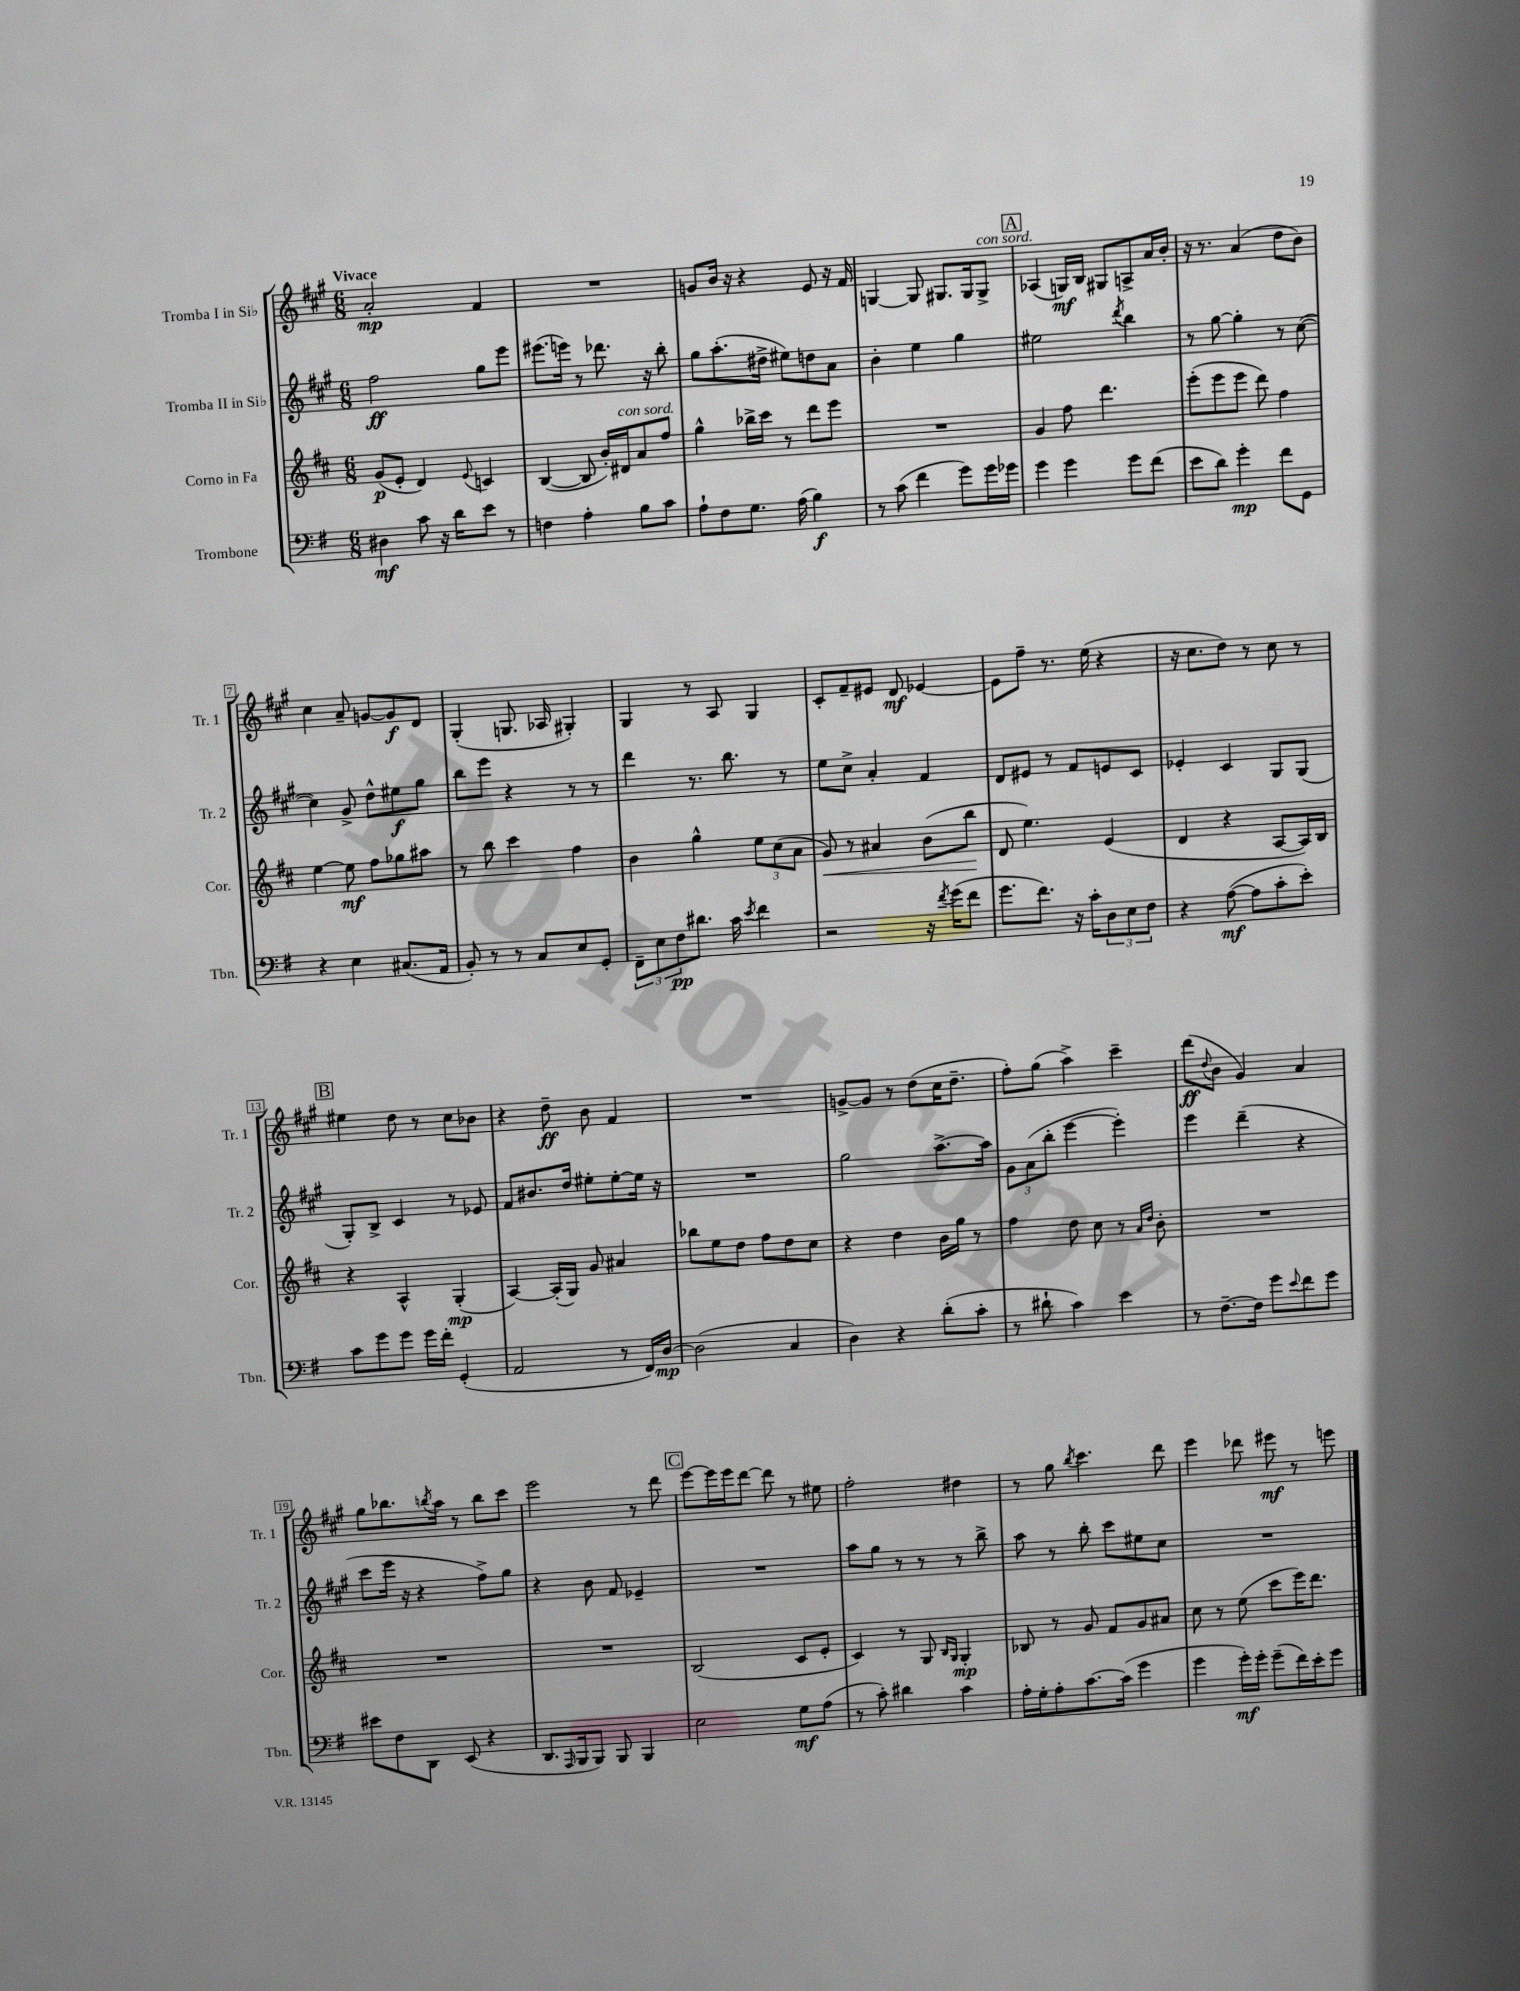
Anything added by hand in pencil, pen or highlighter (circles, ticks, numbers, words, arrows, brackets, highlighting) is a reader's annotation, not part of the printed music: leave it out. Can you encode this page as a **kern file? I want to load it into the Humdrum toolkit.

**kern	**kern	**kern	**kern
*staff4	*staff3	*staff2	*staff1
*clefF4	*clefG2	*clefG2	*clefG2
*k[f#]	*k[f#c#]	*k[f#c#g#]	*k[f#c#g#]
*M6/8	*M6/8	*M6/8	*M6/8
4D#	(8g	2ff#	2a'
.	8e'	.	.
8c	4d)	.	.
16r	.	.	.
16d	.	.	.
.	8qqe	.	.
8e	4c	8gg#	4f#
8r	.	8eee	.
=	=	=	=
4F	([4B	(8.eee#	2.r
.	.	16eee)	.
4A'	8B]	8r	.
.	16b')	8.ddd-	.
.	16d#	.	.
8B	8a	.	.
.	.	16r	.
8c	8ff#	8bb'	.
=	=	=	=
8A`	4gg^^	8gg#	8g
8F#	.	(8.aa'	16b
.	.	.	16r
8.G	16bb-^	.	4r
.	16ccc#	16dd#^	.
.	8r	8ee#)	.
(16A	.	.	.
4B)	8ddd	8dd	8e
.	8eee	8a	16r
.	.	.	16f#
=	=	=	=
8r	2.r	4b'	[4G
(8c	.	.	.
4f#	.	4ee	8G]
.	.	.	8.G#
8g)	.	4gg#	.
.	.	.	16G#
16g	.	.	8G#^
16g-	.	.	.
=	=	=	=
4g	4g	2ee#	(4A-
4g	8ff#	.	16G)
.	.	.	16B
.	4.ddd	.	8G#
.	.	8qddd	.
8g	.	4bb	8A^
(8f#	.	.	16a
.	.	.	16b'
=	=	=	=
8e	(8eee'	8r	16r
.	.	.	8.r
8d)	8eee	[8gg#	.
4g'	8eee	4gg#']	(4a
.	8ddd)	.	.
8f#	4ff#	8r	8dd
8GG	.	([8cc#	8b)
=	=	=	=
4r	[4ee	4cc#])	4cc#
4E	8ee]	8g#^	8a~
.	8ff#	8dd^^	[8g
(8.C#	8gg-	8ee#	8g]
.	8aa#	8gg#	8d
16AA	.	.	.
=	=	=	=
8BB')	8r	8bb	(4G#'
8r	8bb	8eee	.
8r	4ccc#	4r	8.G
8C	.	.	.
.	.	.	16A-
8E	4ff#	8r	4G#')
8GG'	.	8r	.
=	=	=	=
12FF#~	4b	4ddd	4G#
12E	.	.	.
12F#	.	.	.
8.d#	4gg^^	8.r	8r
.	.	.	8A
16c	.	8.bb	.
8qe	.	.	.
4f#	12ee	.	4G#
.	(12cc#	.	.
.	.	8r	.
.	12a	.	.
=	=	=	=
2r	8g)	8ee	8c#'
.	8r	8cc#^	8f#~
.	4a#	4a'	8e#
.	.	.	8d
16r	(8b	4f#	[4e-
8qf#	.	.	.
(16g	.	.	.
8f#	8bb	.	.
=	=	=	=
8.g	8d	8d	8e-]
.	4.ee)	8e#	8ff#~
8.f#)	.	.	.
.	.	8r	8.r
16r	.	8f#	.
16c'	.	.	(16ee
12D	(4e	8e	4r
12E	.	.	.
.	.	8c#	.
12F#	.	.	.
=	=	=	=
4r	4d	4e-'	16r
.	.	.	8.cc#
([8A	4r	4c#	8dd)
8A]	.	.	8r
8c'	[8A	8G#	8cc#
8e')	16A])	(8G#	8r
.	16B	.	.
=	=	=	=
8c	4r	8G#')	4ee#
8g	.	8B^	.
8g	4A^^	4c#	8dd
16g	.	.	8r
16f#'	.	.	.
(4GG'	(4G'	8r	8cc#
.	.	8e-	8b-
=	=	=	=
2AA	[4A)	8f#	4r
.	.	8.b#	.
.	(16A']	.	8dd~
.	16G)	16dd	.
.	8g	8ee#'	8b
8r	4a#	[8ee#'	4f#
16FF#)	.	16ee#]	.
[16D	.	16r	.
=	=	=	=
(2D]	8bb-	2.r	2.r
.	8ee	.	.
.	8dd	.	.
.	8ff#	.	.
4C	8dd	.	.
.	8cc#	.	.
=	=	=	=
4D)	4r	2gg#	[8g^
.	.	.	8g]
4r	4dd	.	8r
.	.	.	(8dd
(8d'	16b	[8.aa^	16cc#
.	16gg	.	8.dd~
8c'	8r	.	.
.	.	16aa]	.
=	=	=	=
8r	4ff#	12g#	8ff#')
.	.	(12a	.
8d#`	.	.	(8gg#
.	.	12bb'	.
4c)	8dd	[4eee	4aa^)
.	8cc#	.	.
4e	8r	4eee'])	4ccc#~
.	16qqa	.	.
.	16qqdd	.	.
.	8b'	.	.
=	=	=	=
8r	2.r	4eee	(8ddd
.	.	.	8qqdd
[8.F#~	.	.	8b
.	.	(4ddd~	4g#)
16F#]	.	.	.
8g	.	.	.
8qqe	.	.	.
8f#	.	4r	4a
8g	.	.	.
=	=	=	=
8e#	2.r	8ccc#	8gg#
8F#	.	16eee	8.bb-
.	.	16r	.
8DD	.	4r	.
.	.	.	8qbb
.	.	.	16aa
(8EE	.	.	8r
4r	.	8ff#^)	8bb
.	.	8gg#	8ccc#
=	=	=	=
8.DD	2.r	4r	2eee
16qqAAA	.	.	.
16BBB	.	.	.
8BBB)	.	8b	.
8BBB	.	8f#	.
4BBB	.	4e-~	8r
.	.	.	8ddd
=	=	=	=
2E	(2B	2.r	[8eee
.	.	.	16eee]
.	.	.	16eee
.	.	.	[8ddd
.	.	.	8ddd]
8G	8c#	.	8r
(8A	8e'	.	8ee#
=	=	=	=
8r	4c#)	8aa	2ff#'
8c')	.	8gg#	.
4d#	8r	8r	.
.	8G	8r	.
.	16qqB	.	.
.	16qqG	.	.
4c	4G'	8r	4dd#
.	.	8bb^	.
=	=	=	=
16A'	8B-	8aa	8r
16G'	.	.	.
8A'	8r	8r	8gg#
.	.	.	8qbb
[8.c	8g	8bb'	4.ccc#
.	8f#	8ccc#	.
(16c]	.	.	.
4g	8g	8ee#	.
.	8a#	8cc#	8ddd
=	=	=	=
4g	8cc#	2.r	4eee
.	8r	.	.
16g')	(8ee	.	8ddd-
16g'	.	.	.
(8g~	8ccc#	.	8eee#
16f#)	16eee)	.	8r
16e'	8.ddd	.	.
8g	.	.	8eee
==	==	==	==
*-	*-	*-	*-
